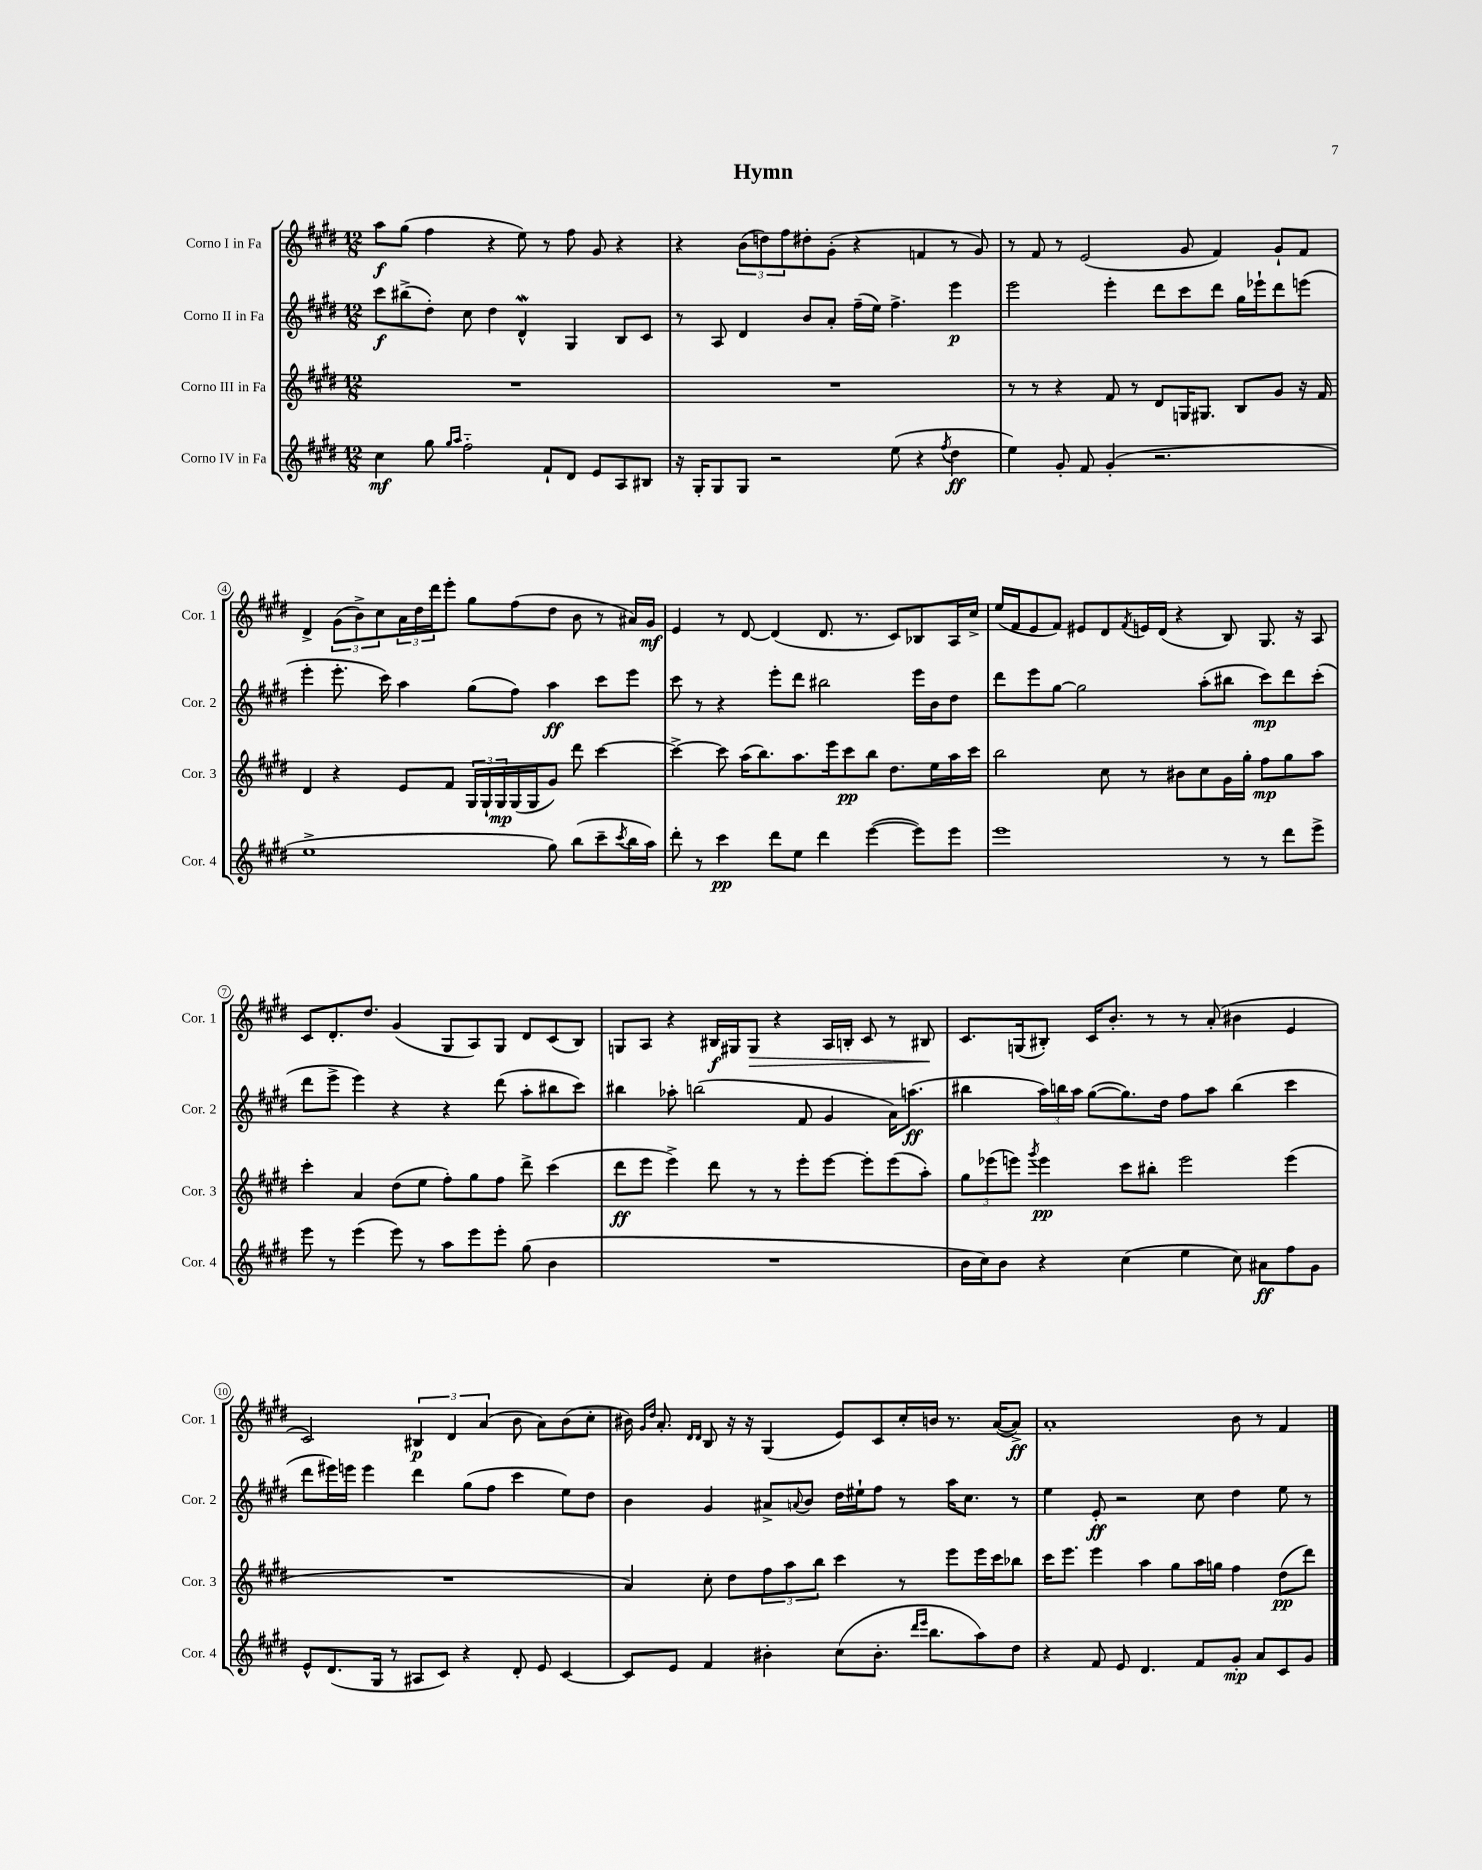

**kern	**kern	**kern	**kern
*staff4	*staff3	*staff2	*staff1
*clefG2	*clefG2	*clefG2	*clefG2
*k[f#c#g#d#]	*k[f#c#g#d#]	*k[f#c#g#d#]	*k[f#c#g#d#]
*M12/8	*M12/8	*M12/8	*M12/8
4cc#	1.r	8ccc#	8aa
.	.	(8bb#^	(8gg#
8gg#	.	8dd#')	4ff#
16qqgg#	.	.	.
16qqaa	.	.	.
2ff#'~	.	8cc#	.
.	.	4dd#	4r
.	.	4d#^^	8ee)
8f#`	.	.	8r
8d#	.	4G#	8ff#
8e	.	.	8g#
8A	.	8B	4r
8B#	.	8c#	.
=	=	=	=
16r	1.r	8r	4r
16G#'	.	.	.
8G#	.	8A	.
8G#	.	4d#	(12b
.	.	.	12dd)
2r	.	.	.
.	.	.	12ff#
.	.	8b	8dd#'
.	.	8a'	(8g#'
.	.	(16ff#~	4r
.	.	16ee)	.
(8ee	.	4.ff#^	.
4r	.	.	4f
8qff#	.	.	.
4dd#	.	4eee	8r
.	.	.	8g#)
=	=	=	=
4ee)	8r	2eee	8r
.	8r	.	8f#
8g#'	4r	.	8r
8f#	.	.	(2e
(4g#'	8f#	4eee'	.
.	8r	.	.
2.r	8d#	8ddd#	.
.	16G	8ccc#	8g#
.	8.G#	.	.
.	.	8ddd#	4f#)
.	8B	16gg#	.
.	.	16eee-`	.
.	8g#	8ddd#	8g#`
.	16r	(8eee	8f#
.	16f#	.	.
=	=	=	=
1ee^	4d#	4eee'	4d#^
.	4r	8.eee'	(12g#
.	.	.	12b^)
.	.	.	12cc#
.	.	16ccc#)	.
.	8e	4aa	24a
.	.	.	24dd#
.	.	.	24ddd#
.	8f#	.	8eee'
.	24G#	(8gg#	8gg#
.	24G#`	.	.
.	24G#	.	.
.	(16G#	8ff#)	(8ff#
.	16G#	.	.
8gg#)	8g#)	4aa	8dd#
(8bb	8ddd#	.	8b
8ccc#~	[4ccc#	8ccc#	8r
8qccc#	.	.	.
16bb	.	8eee	16a#)
16aa)	.	.	16g#
=	=	=	=
8ddd#'	4ccc#^_	8ccc#	4e
8r	.	8r	.
4ccc#	8ccc#]	4r	8r
.	(16aa	.	[8d#
.	8.bb)	.	.
8ddd#	.	8eee'	(4d#]
8ee	8.aa	8ddd#	.
4ddd#	.	2bb#	8.d#
.	16eee	.	.
.	8ccc#	.	.
.	.	.	8.r
([4eee	8bb	.	.
.	8.dd#	.	8c#)
8eee])	.	16eee	8B-
.	16ee	16b	.
8eee	16aa	8dd#	16A
.	16ccc#	.	16cc#^
=	=	=	=
1eee	2bb	8ddd#	(16ee
.	.	.	16f#
.	.	8eee	8e
.	.	[8gg#	8f#)
.	.	2gg#]	8e#
.	8cc#	.	8d#
.	.	.	8qf#
.	8r	.	16e
.	.	.	(16d#
.	8b#	.	4r
.	8cc#	(8aa'	.
8r	16g#	8bb#	8B)
.	16gg#'	.	.
8r	8ff#	8ccc#)	8.G#
8ddd#	8gg#	8ddd#	.
.	.	.	16r
8eee^	8aa	(8ccc#'	8A
=	=	=	=
8eee	4ccc#'	8ddd#	8c#
8r	.	8eee^	8.d#'
(4eee	4a	4eee)	.
.	.	.	8.dd#
8eee)	(8dd#	4r	(4g#
8r	8ee	.	.
8aa	8ff#')	4r	8G#
8eee	8gg#	.	8A)
8eee'	8ff#	(8ddd#	8G#
(8gg#	8ddd#^	8aa'	8d#
4b	(4ccc#	8bb#	(8c#
.	.	8ccc#)	8B)
=	=	=	=
1.r	8ddd#	4bb#	8G
.	8eee	.	8A
.	4eee^)	8aa-'	4r
.	.	(2bb	.
.	8ddd#	.	16B#
.	.	.	16G#
.	8r	.	8G#
.	8r	.	4r
.	8eee'	8f#	.
.	[8eee	4g#	16A
.	.	.	16B'
.	8eee']	.	8c#
.	(8eee	16a)	8r
.	.	(8.aa	.
.	8aa')	.	8B#
=	=	=	=
16b	12gg#	4bb#	8.c#
16cc#)	.	.	.
.	(12eee-	.	.
8b	.	.	.
.	12eee)	.	.
.	.	.	(16G
.	8qggg#	.	.
4r	4eee	24aa)	8B#')
.	.	24bb	.
.	.	24aa	.
.	.	([8gg#	16c#
.	.	.	8.b'
(4cc#	8ccc#	8.gg#])	.
.	8bb#'	.	8r
.	.	16dd#	.
4ee	2eee	8ff#	8r
.	.	8aa	(8a'
8cc#)	.	(4bb	4b#
8a#	.	.	.
8ff#	(4eee	4ccc#	4e
8g#	.	.	.
=	=	=	=
8e^^	1.r	8ddd#	2c#)
(8.d#	.	16eee#)	.
.	.	16eee	.
.	.	4eee	.
16G#	.	.	.
8r	.	.	.
8A#	.	4ddd#	6B#
8c#)	.	.	.
.	.	.	6d#
4r	.	(8gg#	.
.	.	.	(6a
.	.	8ff#	.
8d#'	.	4ccc#	8b
8e	.	.	8a)
[4c#	.	8ee)	(8b
.	.	8dd#	8cc#'
=	=	=	=
8c#]	4a)	4b	16b#)
.	.	.	16qqg#
.	.	.	16qqdd#
.	.	.	8.a'
8e	.	.	.
.	.	.	16qqd#
.	.	.	16qqd#
4f#	8cc#'	4g#	8B
.	8dd#	.	16r
.	.	.	16r
4b#'	12ff#	8a#^	(4G#
.	12aa	.	.
.	.	8qqa	.
.	.	8b	.
.	12bb	.	.
(8cc#	4ccc#	16dd#	8e)
.	.	16ee#`	.
8.b#'	.	8ff#	8c#
.	8r	8r	16cc#'
16qqddd#	.	.	.
16qqeee	.	.	.
8.bb	.	.	16b
.	8eee	16aa	8.r
.	.	8.cc#	.
8aa)	16eee	.	.
.	16ccc#	.	([16a
8dd#	8bb-	8r	8a^])
=	=	=	=
4r	16ccc#	4ee	1a'
.	8.eee	.	.
8f#	4eee	8e'	.
8e	.	2r	.
4.d#	4aa	.	.
.	8gg#	.	.
8f#	16aa	8cc#	.
.	16gg	.	.
8g#'	4ff#	4dd#	8b
8a	.	.	8r
8c#	(8dd#	8ee	4f#
8g#	8ddd#)	8r	.
==	==	==	==
*-	*-	*-	*-
